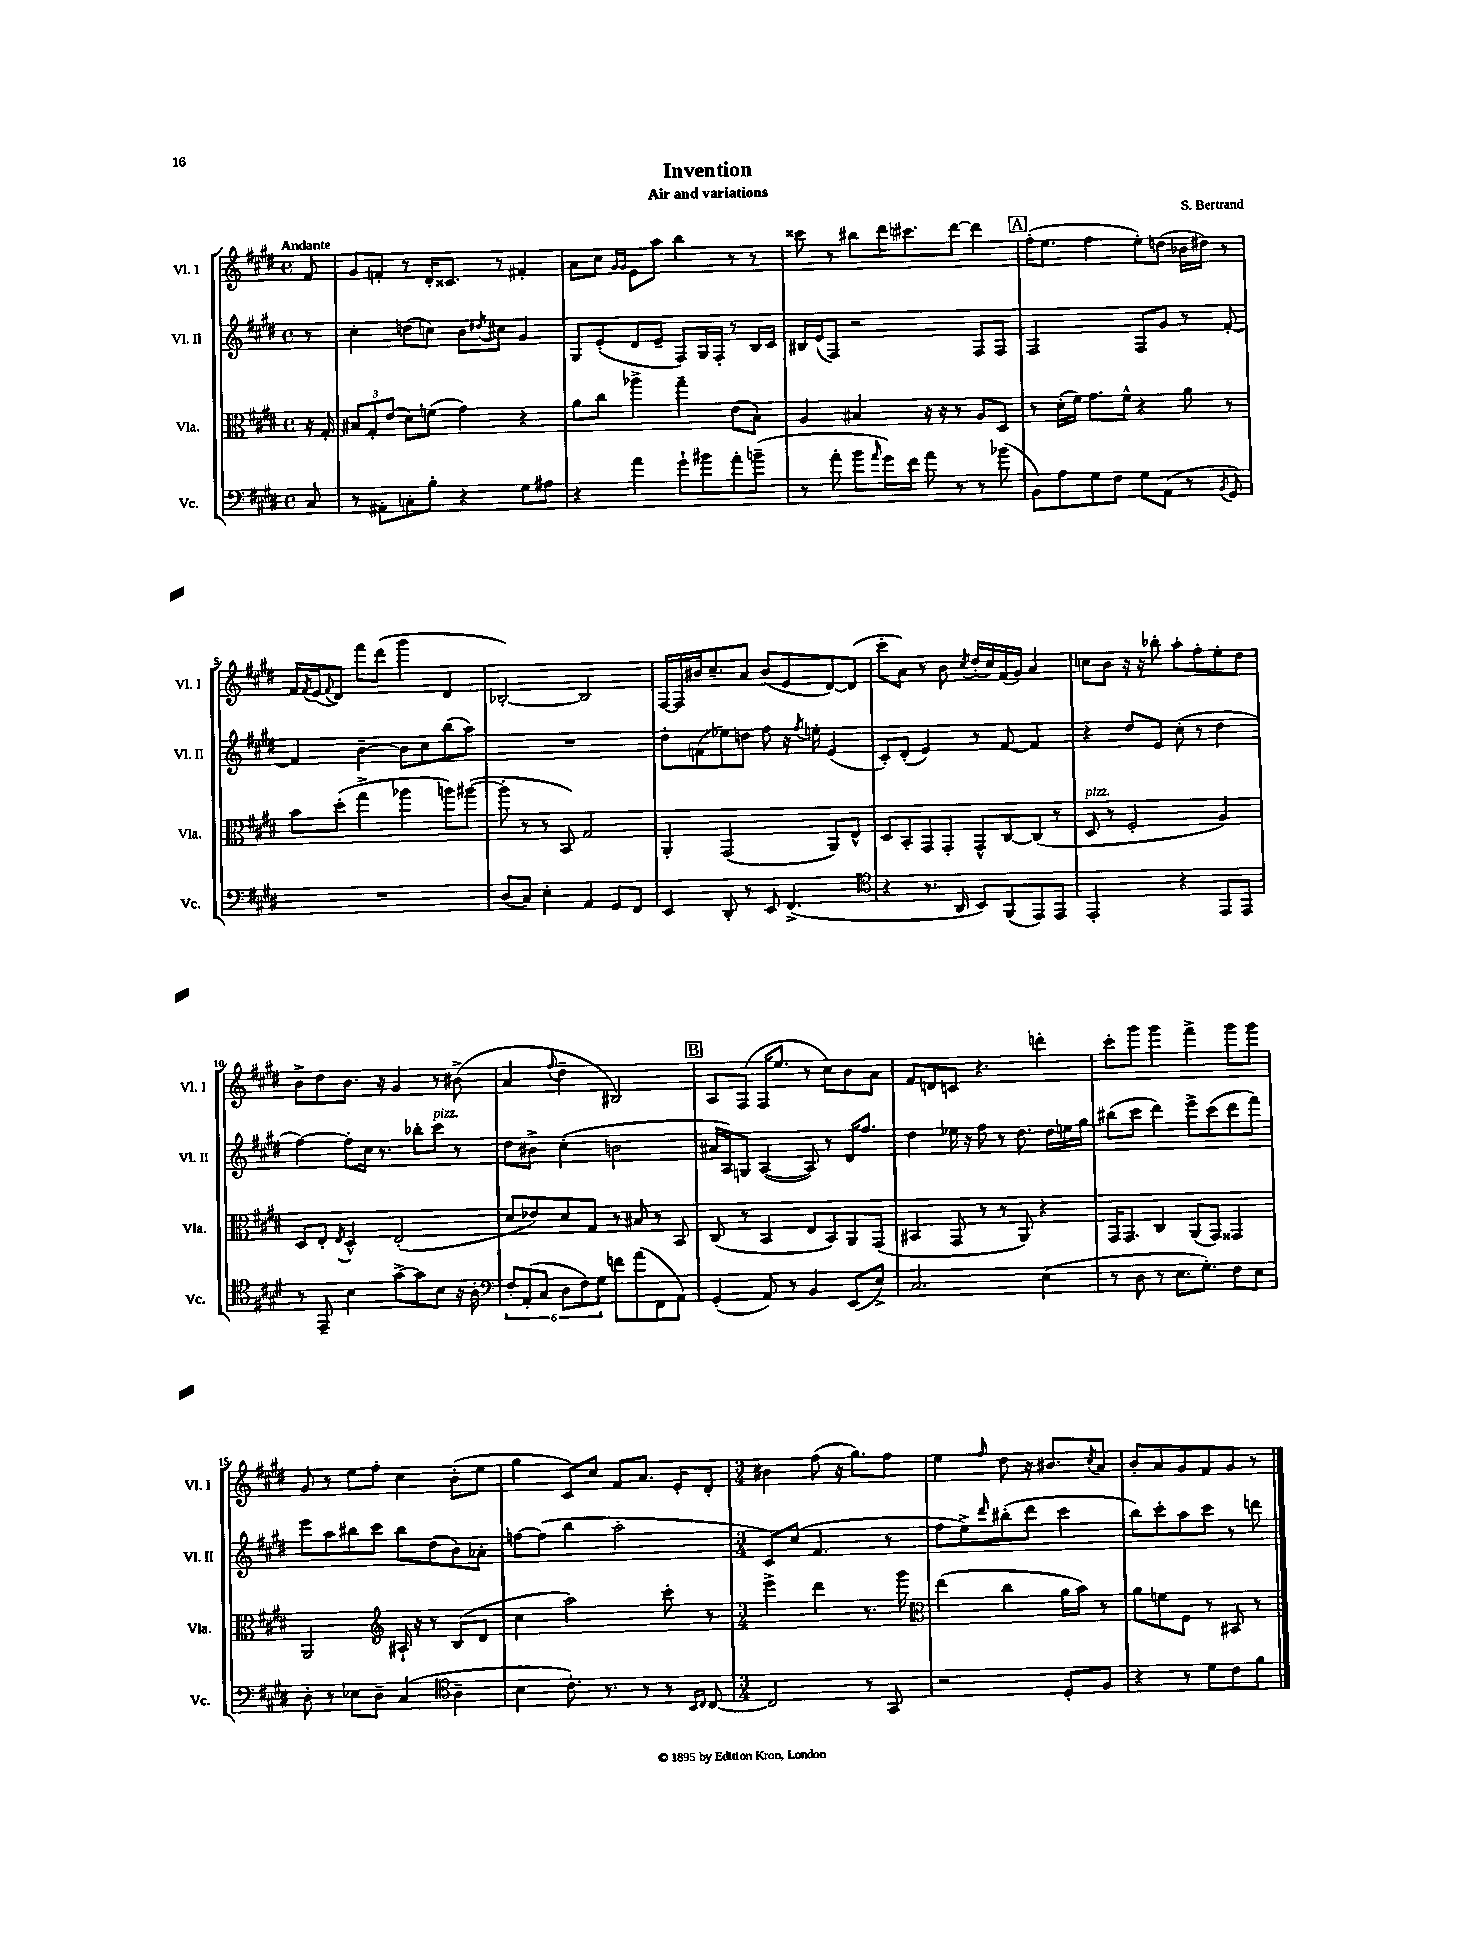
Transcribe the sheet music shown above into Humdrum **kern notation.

**kern	**kern	**kern	**kern
*staff4	*staff3	*staff2	*staff1
*clefF4	*clefC3	*clefG2	*clefG2
*k[f#c#g#d#]	*k[f#c#g#d#]	*k[f#c#g#d#]	*k[f#c#g#d#]
*M4/4	*M4/4	*M4/4	*M4/4
*met(c)	*met(c)	*met(c)	*met(c)
8C#	16r	8r	8f#
.	16G#'	.	.
=	=	=	=
8r	12B#	4cc#'	8g#
.	12G#'	.	.
8AA#'	.	.	8f'
.	(12e	.	.
8C'	8d#)	(8dd	8r
8B'	(8f	8cc)	16d#'
.	.	.	8.c##
4r	4g#)	8b	.
.	.	8qdd#	.
.	.	8cc#	8r
8G#	4r	4g#	4f#'
8A#	.	.	.
=	=	=	=
4r	8a	8G#	8a
.	8cc#	(8e'	8cc#
.	.	.	16qqg#
.	.	.	16qqg#
4a	4aa-^	8d#	8e
.	.	8e~	8aa
8g#`	4gg#~	8F#)	4bb
8b#	.	16G#	.
.	.	16F#'	.
8a'	(8e	8r	8r
(8b~	8B')	16B	8r
.	.	16c#	.
=	=	=	=
8r	4A	16B#	8ccc##
.	.	(16e	.
8a'	.	8F#)	8r
8b	4B#	2r	8bb#
16qqa	.	.	.
16g#)	.	.	16ddd#
16f#	.	.	8.ccc#
8a	16r	.	.
.	16r	.	.
8r	8r	.	[8ddd#
8r	8A	8F#	4ddd#]
(8b-	8D#	8F#	.
=	=	=	=
8BB)	8r	2F#	(16ff#'
.	.	.	8.ee
8A	(16d#'	.	.
.	16f#)	.	.
8G#	8.g#	.	4ff#
8F#	.	.	.
.	16f#^^	.	.
8G#	4r	8F#	8ee')
(8AA	.	8g#	(8dd
8r	8a	8r	16b-
.	.	.	16dd#)
8qBB	.	.	.
8GG#)	8r	[8f#'	8r
=	=	=	=
1r	8b	4f#]	16f#
.	.	.	8qf#
.	.	.	(16e
.	.	.	8qqf#
.	(8dd#'	.	8d#)
.	4gg#^	[4b~	8fff#
.	.	.	(8ddd#
.	4aa-	8b]	4ggg#
.	.	8cc#	.
.	8aa)	(8bb	4d#
.	([8aa#	8aa)	.
=	=	=	=
(8D#	8aa#']	1r	[2B-')
8C#)	8r	.	.
4E'	8r	.	.
.	8BB)	.	.
4AA	2G#	.	2B-]
8GG#	.	.	.
8FF#	.	.	.
=	=	=	=
4EE	4AA'	8dd#'	[16F#
.	.	.	16F#]
.	.	(8f	16b#
.	.	.	8.cc#~
8DD#'	(2GG#	8ee-)	.
8r	.	8dd	8a
8EE	.	8ff#	(8b#
(4.FF#^	.	16r	8e
.	.	8qff#	.
.	.	16ee'	.
.	8AA)	(4e	[8d#)
.	8E^^	.	(8d#]
=	=	=	=
*clefC4	*	*	*
4r	8D#	8c#')	8ccc#'
.	8BB'	(8d#'	8a)
8.r	8GG#	4e)	8r
.	8GG#'	.	8b
16AA	.	.	.
.	.	.	8qcc#
8BB)	8GG#^^	8r	(16dd#'
.	.	.	16cc#)
(8FF#	[8C#	[8f#	(16f#
.	.	.	16g#)
8EE)	(8C#]	4f#]	4a
8EE	8r	.	.
=	=	=	=
2EE'	8D#	4r	8cc
.	8r	.	8b
.	2F#'	8dd#	16r
.	.	.	16r
.	.	8e	8bb-'
4r	.	(8cc#'	8aa'
.	.	8r	8ff#'
8EE	4A)	4dd#	8ee'
8EE	.	.	8dd#
=	=	=	=
8r	8D#	[4ff#)	8b^
8EE~	8E'	.	8dd#
.	8qE	.	.
4B	4D#^^	8ff#']	8.b
.	.	16cc#	.
.	.	8.r	16r
[8g#^	(2E'	.	4g#
8g#]	.	8bb-'	.
8B	.	8ccc#	8r
16r	.	8r	(8b#^
16A'	.	.	.
=	=	=	=
*clefF4	*	*	*
12F#'	8d#	8dd#	4a
(12AA'	.	.	.
.	8e-)	8b#^	.
12C#	.	.	.
.	.	.	8qqff#
12D#	8d#	(4cc#'	4dd#~
12F#)	.	.	.
.	8G#	.	.
12G#	.	.	.
8f	8r	2b	2B#)
(8a	8B#	.	.
8FF#	8r	.	.
8AA)	8BB	.	.
=	=	=	=
(4GG#'	(8C#	16a#	8A
.	.	16A)	.
.	8r	8G	(8F#
8AA)	4BB	([4A	16F#
.	.	.	8.ee
8r	.	.	.
4BB	8E	8A])	8r
.	8BB)	8r	8cc#)
(8EE	8AA	16d#	8b
.	.	8.ff#	.
8E^)	(8GG#	.	8a
=	=	=	=
2.C#	4BB#	4dd#	8f#
.	.	.	8d
.	8GG#	16ee-	8c
.	.	16r	.
.	8r	8ff#	4.r
.	8r	8r	.
.	8AA)	8.dd#	.
(4E	4r	.	4ddd'
.	.	16dd#	.
.	.	16ee	.
.	.	16gg#	.
=	=	=	=
8r	16GG#	(8bb#	8ccc#'
.	8.GG#	.	.
8D#	.	8ccc#	8ggg#
8r	4C#	4ddd#)	4ggg#
8.E	.	.	.
.	(8AA	8eee^	4fff#^
8.G#')	.	.	.
.	8GG#)	(8ccc#	.
8F#	4GG##	8ddd#	8ggg#
8E	.	8fff#)	8ggg#
=	=	=	=
8D#'	2AA	8eee	8g#
8r	.	8aa	8r
8E-	.	8bb#	8ee
8D#~	.	8ccc#	8ff#'
*	*clefG2	*	*
(4C#	16A#`	8bb#	4cc#
.	16r	.	.
.	8r	(8dd#	.
*clefC4	*	*	*
4A~	(8B	8b)	(8b'
.	8d#	8a-'	8ee
=	=	=	=
4B	4cc#	[8ff	4gg#
.	.	(8ff]	.
8.c#')	2aa)	4bb	8c#)
.	.	.	8cc#
8.r	.	.	.
.	.	2aa'	8f#
8r	.	.	8.a
8r	8ccc#'	.	.
.	.	.	16e'
16qqBB	.	.	.
16qqC#	.	.	.
[8C#	8r	.	8d#'
=	=	=	=
*M3/4	*M3/4	*M3/4	*M3/4
2C#]	4eee^	8c#)	4b#
.	.	(8cc#	.
.	4ddd#	4.f#	(8ff#
.	.	.	16r
.	.	.	8.gg#)
8r	8.r	.	.
8GG#	.	8r	8ff#
.	16ggg#	.	.
=	=	=	=
*	*clefC3	*	*
2r	(4ee	8ff#	4ee
.	.	8ee^)	.
.	.	16qqddd#	16qqff#
.	4cc#	(8bb#'	8dd#
.	.	8ddd#	16r
.	.	.	8.b#
8D#'	16a	4ccc#	.
.	16b)	.	.
.	.	.	8qcc#
8F#	8r	.	8a
=	=	=	=
4r	8a	8bb)	8b'
.	8f	8ccc#'	8a
8r	8F#	8aa	8g#
8d#	8r	8ccc#	8f#
8c#	8BB#	8r	8g#
8f#	8r	8ddd	8r
==	==	==	==
*-	*-	*-	*-
